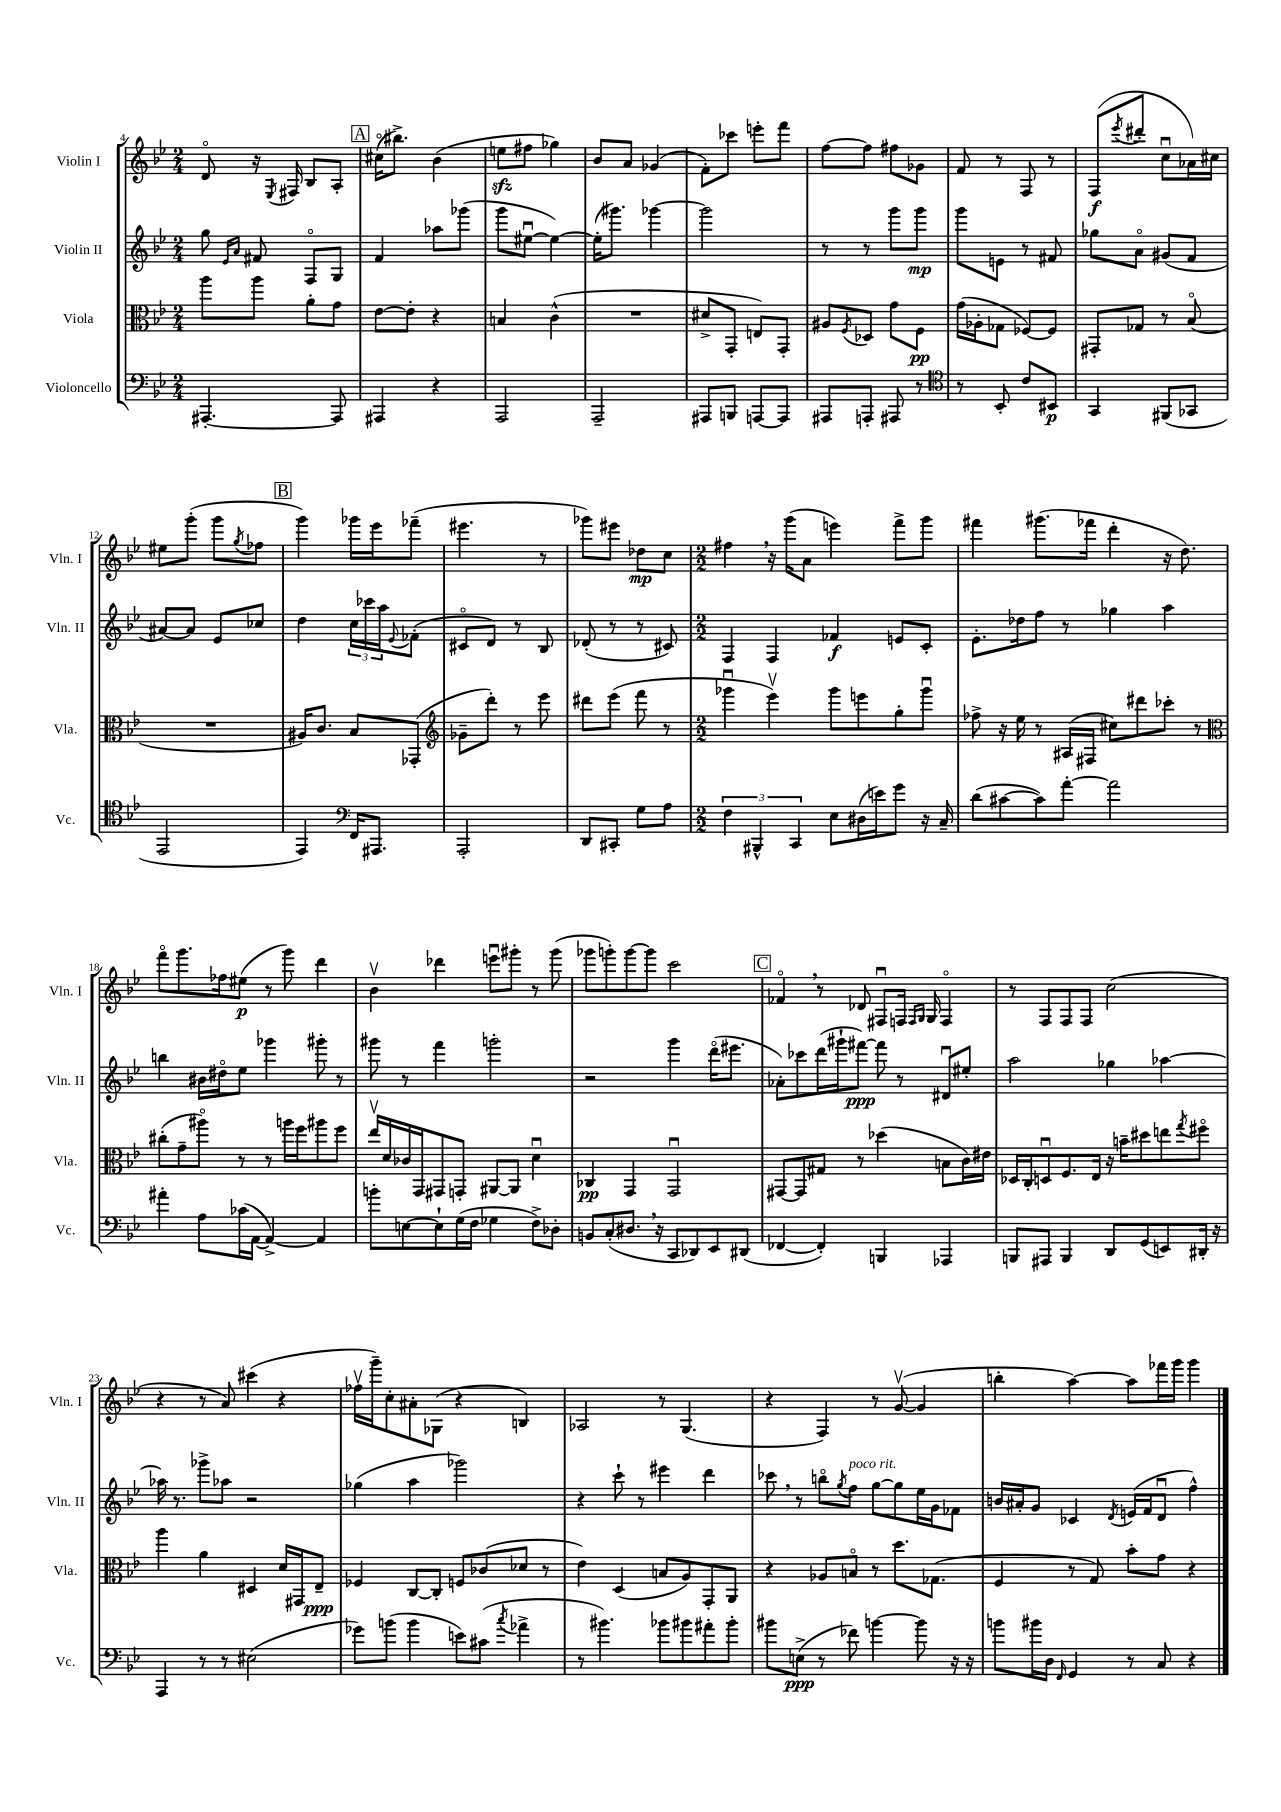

**kern	**kern	**kern	**kern
*staff4	*staff3	*staff2	*staff1
*clefF4	*clefC3	*clefG2	*clefG2
*k[b-e-]	*k[b-e-]	*k[b-e-]	*k[b-e-]
*M2/4	*M2/4	*M2/4	*M2/4
[4.AAA#'	8aa	8gg	8do
.	.	16qqe-	.
.	.	16qqa	.
.	8aa	8f#	16r
.	.	.	8qE-
.	.	.	16F#
.	8a'	8Fo	8B-
8AAA#]	8g	8G	8A'
=	=	=	=
4AAA#	[8e-	4f	(16cc#o
.	.	.	8.bb#^)
.	8e-']	.	.
4r	4r	8aa-	(4b-
.	.	(8ggg-	.
=	=	=	=
2AAA	4B	8ggg	8ee
.	.	[8ee#u	8ff#
.	(4c^^	4ee#_)	4gg-)
=	=	=	=
2AAA~	2r	(16ee#']	8b-
.	.	8.ggg#)	.
.	.	.	8a
.	.	[4ggg-	(4g-
=	=	=	=
8AAA#	8d#^	2ggg-]	8f')
8BBB	8GG'	.	8ccc-
[8AAA	8E)	.	8eee'
8AAA]	8GG'	.	8fff
=	=	=	=
8AAA#	8A#	8r	[8ff
.	8qF	.	.
8AAA'	8D-	8r	8ff]
8AAA#	8g	8ggg	8ff#
8r	8F	8ggg	8g-
=	=	=	=
*clefC4	*	*	*
8r	(16g	8ggg	8f
.	16A-'	.	.
8BB-'	8G-	8e	8r
8c	[8F-)	8r	8F
8BB#	8F-]	8f#	8r
=	=	=	=
4GG	8GG#'	8gg-	(8F
.	.	.	8qeee-
.	8G-	8ao	8ddd#'
(8FF#	8r	(8g#	8ccu
8GG-	(8B-o	8f	16a-)
.	.	.	16cc#
=	=	=	=
2EE-	2r	[8a#)	8ee#
.	.	8a#]	(8ggg'
.	.	8e-	8ggg
.	.	.	8qgg
.	.	8cc-	8ff-
=	=	=	=
4EE-)	16A#)	4dd	4ggg)
.	8.c	.	.
*clefF4	*	*	*
16FF	8B-	24cc	16ggg-
.	.	24ccc-	.
8.AAA#	.	.	16eee-
.	.	24aa	.
.	.	8qqe-	.
.	(8GG-'	(8f-'	(8fff-~
=	=	=	=
*	*clefG2	*	*
2AAA'	8g-~	8c#o	4.eee#
.	8ddd')	8d)	.
.	8r	8r	.
.	8eee-	8B-	8r
=	=	=	=
8DD	8ddd#	(8d-'	8ggg-)
8CC#'	(8eee-	8r	8eee#
8G	8fff	8r	8dd-
8A	8r	8c#)	8cc
=	=	=	=
*M2/2	*M2/2	*M2/2	*M2/2
6F	4ggg-u	4F	4ff#
6BBB#^^	.	.	.
.	4eee-v)	4F	16r
.	.	.	(16ggg
6CC	.	.	.
.	.	.	8a
8E-	8ggg-	4f-	4eee)
(16D#	8eee	.	.
16e)	.	.	.
8g	8gg'	8e	8fff^
16r	8ggg-u	8c'	8ggg
16C~	.	.	.
=	=	=	=
(8d	8ff-^	8.e-'	4fff#
[8c#	16r	.	.
.	16ee-	16dd-	.
8c#])	8r	8ff	(8.ggg#
[8a'	(16A#	8r	.
.	16F#	.	16fff-
2a]	8cc#)	4gg-	4ddd'
.	8ddd#	.	.
.	8ccc-'	4aa	16r
.	.	.	8.dd)
.	8r	.	.
=	=	=	=
*	*clefC3	*	*
4a#'	(8cc#'	4bb	8fffo
.	8g~	.	8.ggg
8A	8aa#o)	16b#	.
.	.	16dd#o	16ff-
(16c-	8r	8ee-	(8ee#
[16AA	.	.	.
4AA^_)	8r	4ggg-	8r
.	16aa	.	8ggg)
.	16ff	.	.
4AA]	8aa#	8ggg#'	4ddd
.	8ff	8r	.
=	=	=	=
8b'	16ee-v	8ggg#	4b-v
.	16d	.	.
[8E	16c-	8r	.
.	16GG	.	.
8E`]	8GG#	4fff	4ddd-
(16G	8GG'	.	.
16F	.	.	.
4G-	[8AA#	2ggg'	8eeeu
.	8AA#]	.	8ggg#'
8F^)	4du	.	8r
8D-'	.	.	(8ggg#
=	=	=	=
8BB	4C-	2r	8ggg-
(8C'	.	.	8ggg')
8.D#	4GG	.	[8ggg
.	.	.	8ggg]
16r	.	.	.
8CC	2GGu	4ggg	2ccc
8DD-)	.	.	.
8EE-	.	(16dddo	.
.	.	8.eee#	.
(8DD#	.	.	.
=	=	=	=
[4FF-	[8GG#	8a-')	4f-o
.	8GG#]	8ccc-	.
4FF-'])	8G#	(16ddd	8r
.	.	16ggg#`	.
.	8r	[8fff#)	8d-
4BBB	(4dd-	8fff#]	8F#u
.	.	8r	16F
.	.	.	16qqF
.	.	.	16qqG
.	.	.	16G
4AAA-	8B	8d#u	4Fo
.	16c)	8ee#'	.
.	16e#	.	.
=	=	=	=
8BBB	16D-	2aa	8r
.	16C'	.	.
8AAA#	8Du	.	8F
4BBB	8.F	.	8F
.	.	.	8F
.	16E-	.	.
8DD	16r	4gg-	(2cc
.	16b~	.	.
(8GG	8dd#	.	.
8EE)	8ee	[4aa-	.
.	8qgg	.	.
16DD#'	8ff#o	.	.
16r	.	.	.
=	=	=	=
4AAA	4aa	16aa-]	4r
.	.	8.r	.
8r	4a	8ggg-^	8r
8r	.	8aa-	8a)
(2E#	4D#	2r	(4ccc#
.	16d	.	4r
.	16GG#	.	.
.	8E-~	.	.
=	=	=	=
8g-)	4F-	(4gg-	16ff-v
.	.	.	16ggg~)
(8b	.	.	8cc'
4b	[8C	4aa	8a#'
.	8C']	.	(8G-
8e)	8F	2ggg-)	4r
(8c#	(8c-	.	.
8qcc	.	.	.
4a-^	8d-	.	4B)
.	8r	.	.
=	=	=	=
8r	4e-)	4r	2A-
4.b#)	.	.	.
.	(4D	8ccc`	.
.	.	8r	.
8b-	8B	4eee#	8r
8b#	8A)	.	(4.G
8a#'	8GG'	4ddd	.
8b#'	8AA	.	.
=	=	=	=
8b#	4r	8ccc-	4r
(8E^	.	8r	.
8r	8A-	8bbo	4F)
.	.	8qgg	.
8f-)	8Bo	8ff	.
[4b	8r	[8gg	8r
.	8.dd	8gg]	([8gv
8b]	.	16ee-	4g]
.	(8.G-	16g	.
16r	.	8f-	.
16r	.	.	.
=	=	=	=
8b	4F	16b	4bb'
.	.	16a#'	.
16b#	.	8g	.
16D	.	.	.
16qqFF	.	.	.
4GG	8r	4c-	[4aa)
.	8G)	.	.
.	.	8qd	.
8r	8b-'	(16e	8aa]
.	.	16f	.
8C	8g	8du	16fff-
.	.	.	16ggg
4r	4r	4ff^^)	4ggg
==	==	==	==
*-	*-	*-	*-
